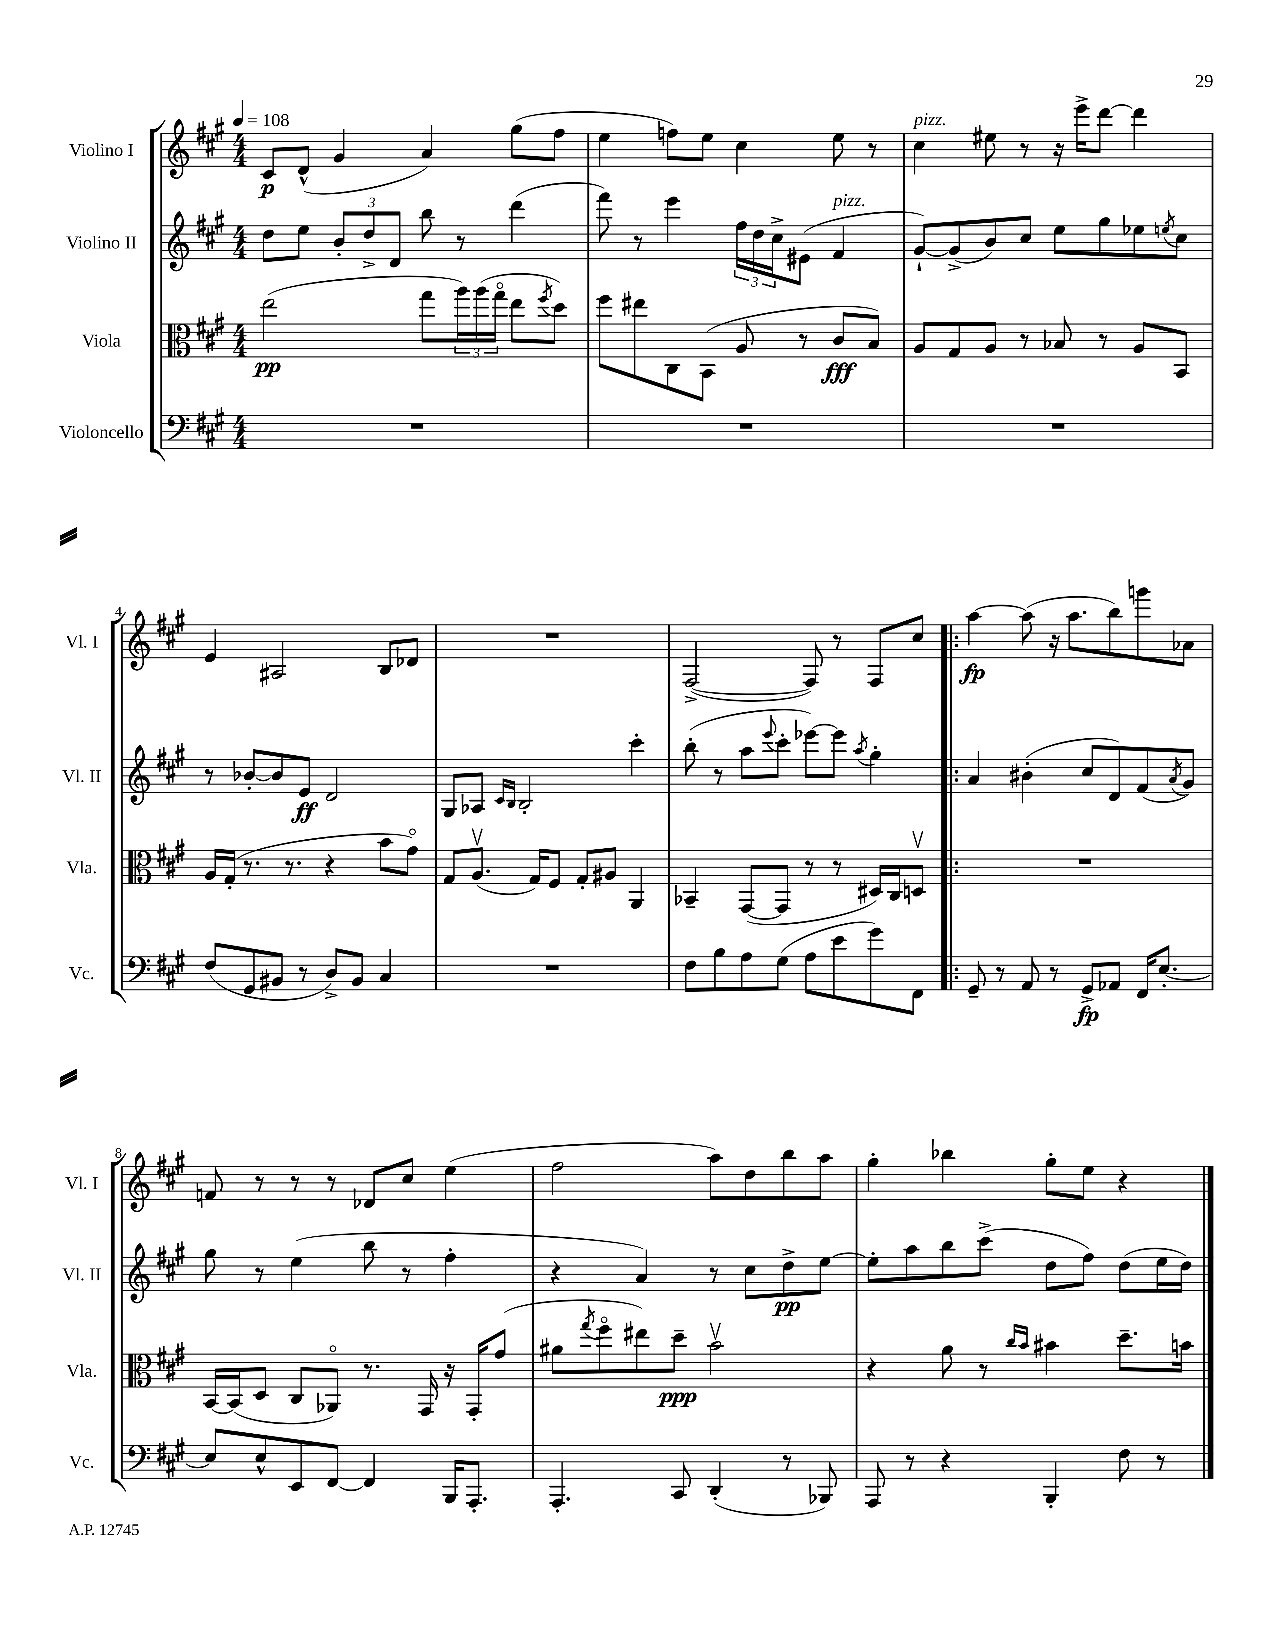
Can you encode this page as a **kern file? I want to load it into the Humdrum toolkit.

**kern	**kern	**kern	**kern
*staff4	*staff3	*staff2	*staff1
*clefF4	*clefC3	*clefG2	*clefG2
*k[f#c#g#]	*k[f#c#g#]	*k[f#c#g#]	*k[f#c#g#]
*M4/4	*M4/4	*M4/4	*M4/4
*MM108	*MM108	*MM108	*MM108
1r	(2ee	8dd	8c#
.	.	8ee	(8d^^
.	.	12b'	4g#
.	.	12dd^	.
.	.	12d	.
.	8gg#	8bb	4a)
.	24aa)	8r	.
.	(24aa	.	.
.	24gg#o	.	.
.	8ee	(4ddd	(8gg#
.	8qff#	.	.
.	8dd)	.	8ff#
=	=	=	=
1r	8ff#	8fff#)	4ee
.	8ee#	8r	.
.	8C#	4eee	8ff)
.	(8BB	.	8ee
.	8A	24ff#	4cc#
.	.	24dd	.
.	.	24cc#^	.
.	8r	(8e#	.
.	8c#	4f#	8ee
.	8B)	.	8r
=	=	=	=
1r	8A	[8g#`)	4cc#
.	8G#	(8g#^]	.
.	8A	8b)	8ee#
.	8r	8cc#	8r
.	8B-	8ee	16r
.	.	.	16eee^
.	8r	8gg#	[8ddd
.	8A	8ee-	4ddd]
.	.	8qee	.
.	8BB	8cc#	.
=	=	=	=
(8F#	16A	8r	4e
.	(16G#'	.	.
8GG#	8.r	[8b-'	.
8BB#	.	8b-]	2A#
.	8.r	.	.
8r	.	8e	.
8D^)	4r	2d	.
8BB#	.	.	.
4C#	8b	.	8B
.	8g#o)	.	8d-
=	=	=	=
1r	8G#	8G#	1r
.	(8.Av	8A-	.
.	.	16qqc#	.
.	.	16qqB	.
.	.	2B'	.
.	16G#)	.	.
.	8F#	.	.
.	8G#'	.	.
.	8A#	.	.
.	4AA	4ccc#'	.
=	=	=	=
8F#	4BB-~	(8bb'	([2F#^
8B	.	8r	.
8A	([8GG#	8aa	.
.	.	8qqeee	.
(8G#	8GG#]	8ccc#'	.
8A	8r	[8eee-)	8F#])
8e	8r	8eee-]	8r
.	.	8qaa	.
8g#)	16D#)	4gg#'	8F#
.	16C#	.	.
8FF#	8Dv	.	8cc#
=!|:	=!|:	=!|:	=!|:
8GG#~	1r	4a	[4aa
8r	.	.	.
8AA	.	(4b#'	(8aa]
8r	.	.	16r
.	.	.	8.aa
8GG#^	.	8cc#	.
8AA-	.	8d)	8bb)
16FF#	.	(8f#	8ggg
[8.E'	.	.	.
.	.	8qa	.
.	.	8g#)	8a-
=	=	=	=
8E]	[16BB	8gg#	8f
.	(16BB]	.	.
8E^^	8D	8r	8r
8EE	8C#	(4ee	8r
[8FF#	8AA-o)	.	8r
4FF#]	8.r	8bb	8d-
.	.	8r	8cc#
.	16GG#	.	.
16BBB	16r	4ff#'	(4ee
8.AAA'	16GG#'	.	.
.	(8g#	.	.
=	=	=	=
4.AAA'	8a#	4r	2ff#
.	8qgg#	.	.
.	8ff#o	.	.
.	8ee#)	4a)	.
8CC#	8dd~	.	.
(4DD'	2bv	8r	8aa)
.	.	8cc#	8dd
8r	.	8dd^	8bb
8BBB-)	.	[8ee	8aa
=	=	=	=
8AAA	4r	8ee']	4gg#'
8r	.	8aa	.
4r	8a	8bb	4bb-
.	8r	(8ccc#^	.
.	16qqcc#	.	.
.	16qqb	.	.
4BBB'	4b#	8dd	8gg#'
.	.	8ff#)	8ee
8F#	8.dd~	(8dd	4r
8r	.	16ee	.
.	16b	16dd)	.
==	==	==	==
*-	*-	*-	*-
